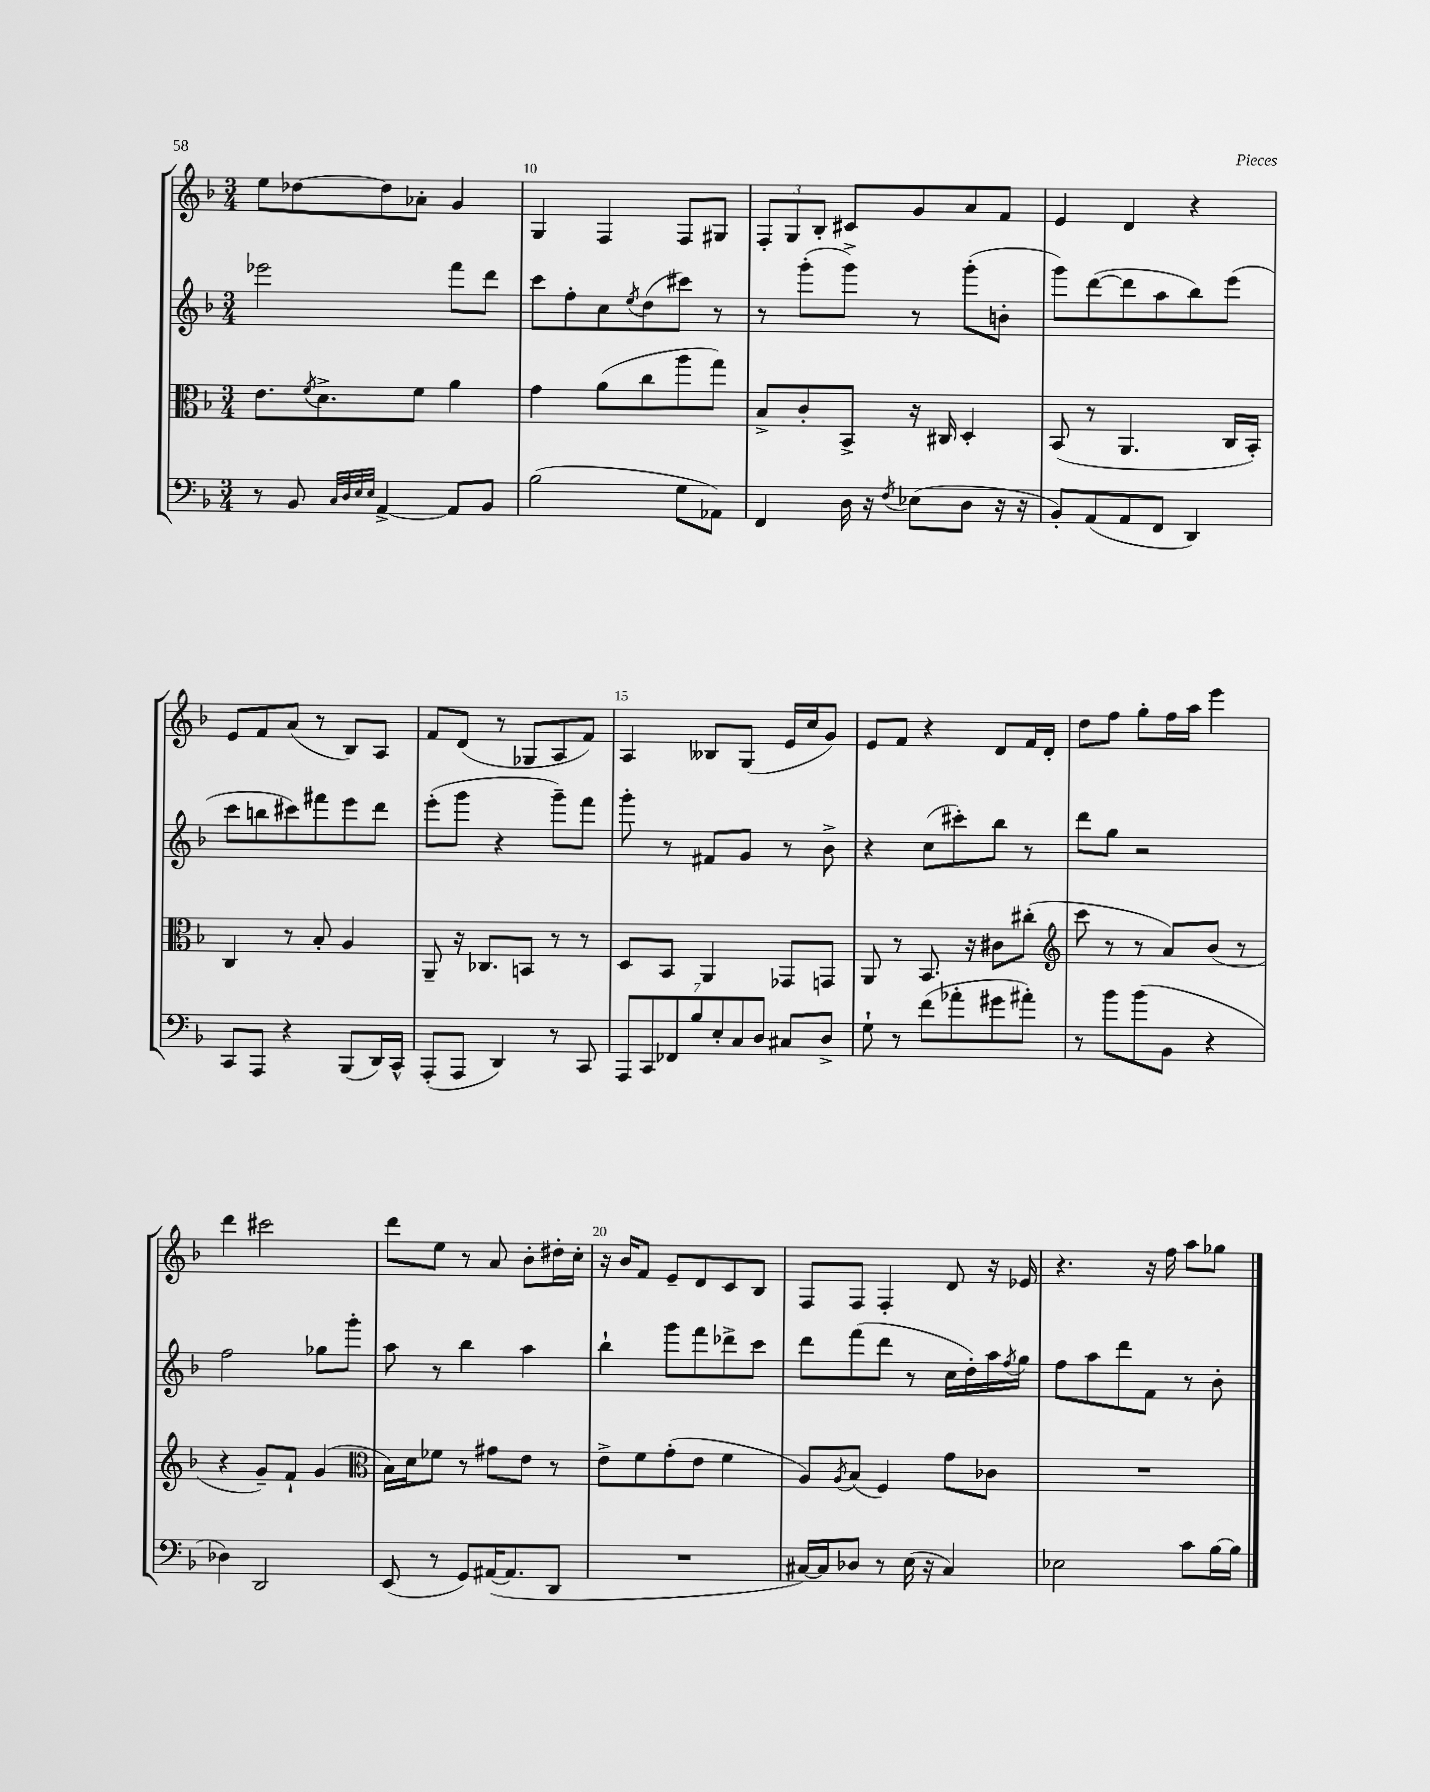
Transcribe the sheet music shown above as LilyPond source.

<<
\new StaffGroup <<
\new Staff = "s0" {
    \clef treble \key f \major \numericTimeSignature \time 3/4
    e''8 des''8~ des''8 aes'8-. g'4 |
    g4 f4 f8 gis8 |
    \tuplet 3/2 { f8-. g8 bes8-. } cis'8 g'8 a'8 f'8 |
    e'4 d'4 r4 |
    e'8 f'8 a'8( r8 bes8) a8 |
    f'8 d'8( r8 ges8 a8 f'8) |
    a4 beses8 g8( e'16 c''16 g'8) |
    e'8 f'8 r4 d'8 f'16 d'16-. |
    d''8 f''8 g''8-. f''16 a''16 e'''4 |
    d'''4 cis'''2 |
    d'''8 e''8 r8 a'8 bes'8-. dis''16-. c''16-. |
    r16 bes'16 f'8 e'8-- d'8 c'8 bes8 |
    f8 f8 f4-. d'8 r16 ees'16 |
    r4. r16 f''16 a''8 ges''8 \bar "|." |
}
\new Staff = "s1" {
    \clef treble \key f \major \numericTimeSignature \time 3/4
    ees'''2 f'''8 d'''8 |
    c'''8 f''8-. c''8 \acciaccatura { e''8 } d''8( cis'''8) r8 |
    r8 g'''8-.( g'''8->) r8 g'''8-.( b'8-. |
    g'''8) d'''8~( d'''8 a''8 bes''8) e'''8( |
    c'''8 b''8 cis'''8) fis'''8 e'''8 d'''8 |
    e'''8-.( g'''8 r4 g'''8--) f'''8 |
    g'''8-. r8 fis'8 g'8 r8 bes'8-> |
    r4 c''8( cis'''8-.) bes''8 r8 |
    d'''8 g''8 r2 |
    f''2 ges''8 g'''8-. |
    a''8 r8 bes''4 a''4 |
    bes''4-! g'''8 f'''8 des'''8-> c'''8 |
    d'''8 f'''8( d'''8 r8 c''16 d''16-.) a''16 \acciaccatura { f''8 } g''16 |
    f''8 a''8 d'''8 f'8 r8 bes'8-. \bar "|." |
}
\new Staff = "s2" {
    \clef alto \key f \major \numericTimeSignature \time 3/4
    e'8. \acciaccatura { f'8 } d'8.-> f'8 a'4 |
    g'4 a'8( c''8 a''8 g''8) |
    bes8-> c'8-. bes,8-> r16 cis16 d4-. |
    bes,8( r8 a,4. c16 bes,16-.) |
    c4 r8 bes8-. a4 |
    a,8-- r16 ces8. b,8 r8 r8 |
    d8 bes,8 a,4 ges,8 g,8 |
    a,8 r8 bes,8. r16 cis'8 cis''8-.( |
    \clef treble c'''8 r8 r8 a'8) bes'8( r8 |
    r4 g'8--) f'8-! g'4( |
    \clef alto bes16) d'16 fes'8 r8 gis'8 e'8 r8 |
    e'8-> f'8 g'8-.( e'8 f'4 |
    a8) \acciaccatura { a8 } bes8( f4) g'8 ces'8 |
    R2. \bar "|." |
}
\new Staff = "s3" {
    \clef bass \key f \major \numericTimeSignature \time 3/4
    r8 bes,8 \grace { c32 d32 e32 e32 } a,4~-> a,8 bes,8 |
    bes2( g8 aes,8) |
    f,4 d16 r16 \acciaccatura { f8 } ees8( d8 r16 r16 |
    bes,8-.) a,8( a,8 f,8 d,4) |
    c,8 a,,8 r4 bes,,8( d,16) c,16-^ |
    a,,8-.( a,,8 d,4) r8 c,8 |
    \tuplet 7/4 { a,,8 c,8 fes,8 bes8 e8-. c8 d8 } cis8 d8-> |
    g8-! r8 f'8( aes'8-. gis'8 ais'8-.) |
    r8 bes'8 bes'8( bes,8 r4 |
    des4) d,2 |
    e,8( r8 g,8) ais,16~( ais,8. d,8 |
    R2. |
    cis16~) cis16 des8 r8 e16( r16 cis4) |
    ees2 c'8 bes16~ bes16 \bar "|." |
}
>>
>>
\layout { \context { \Score currentBarNumber = #9 \override BarNumber.break-visibility = ##(#f #t #t) barNumberVisibility = #(every-nth-bar-number-visible 5) } }
